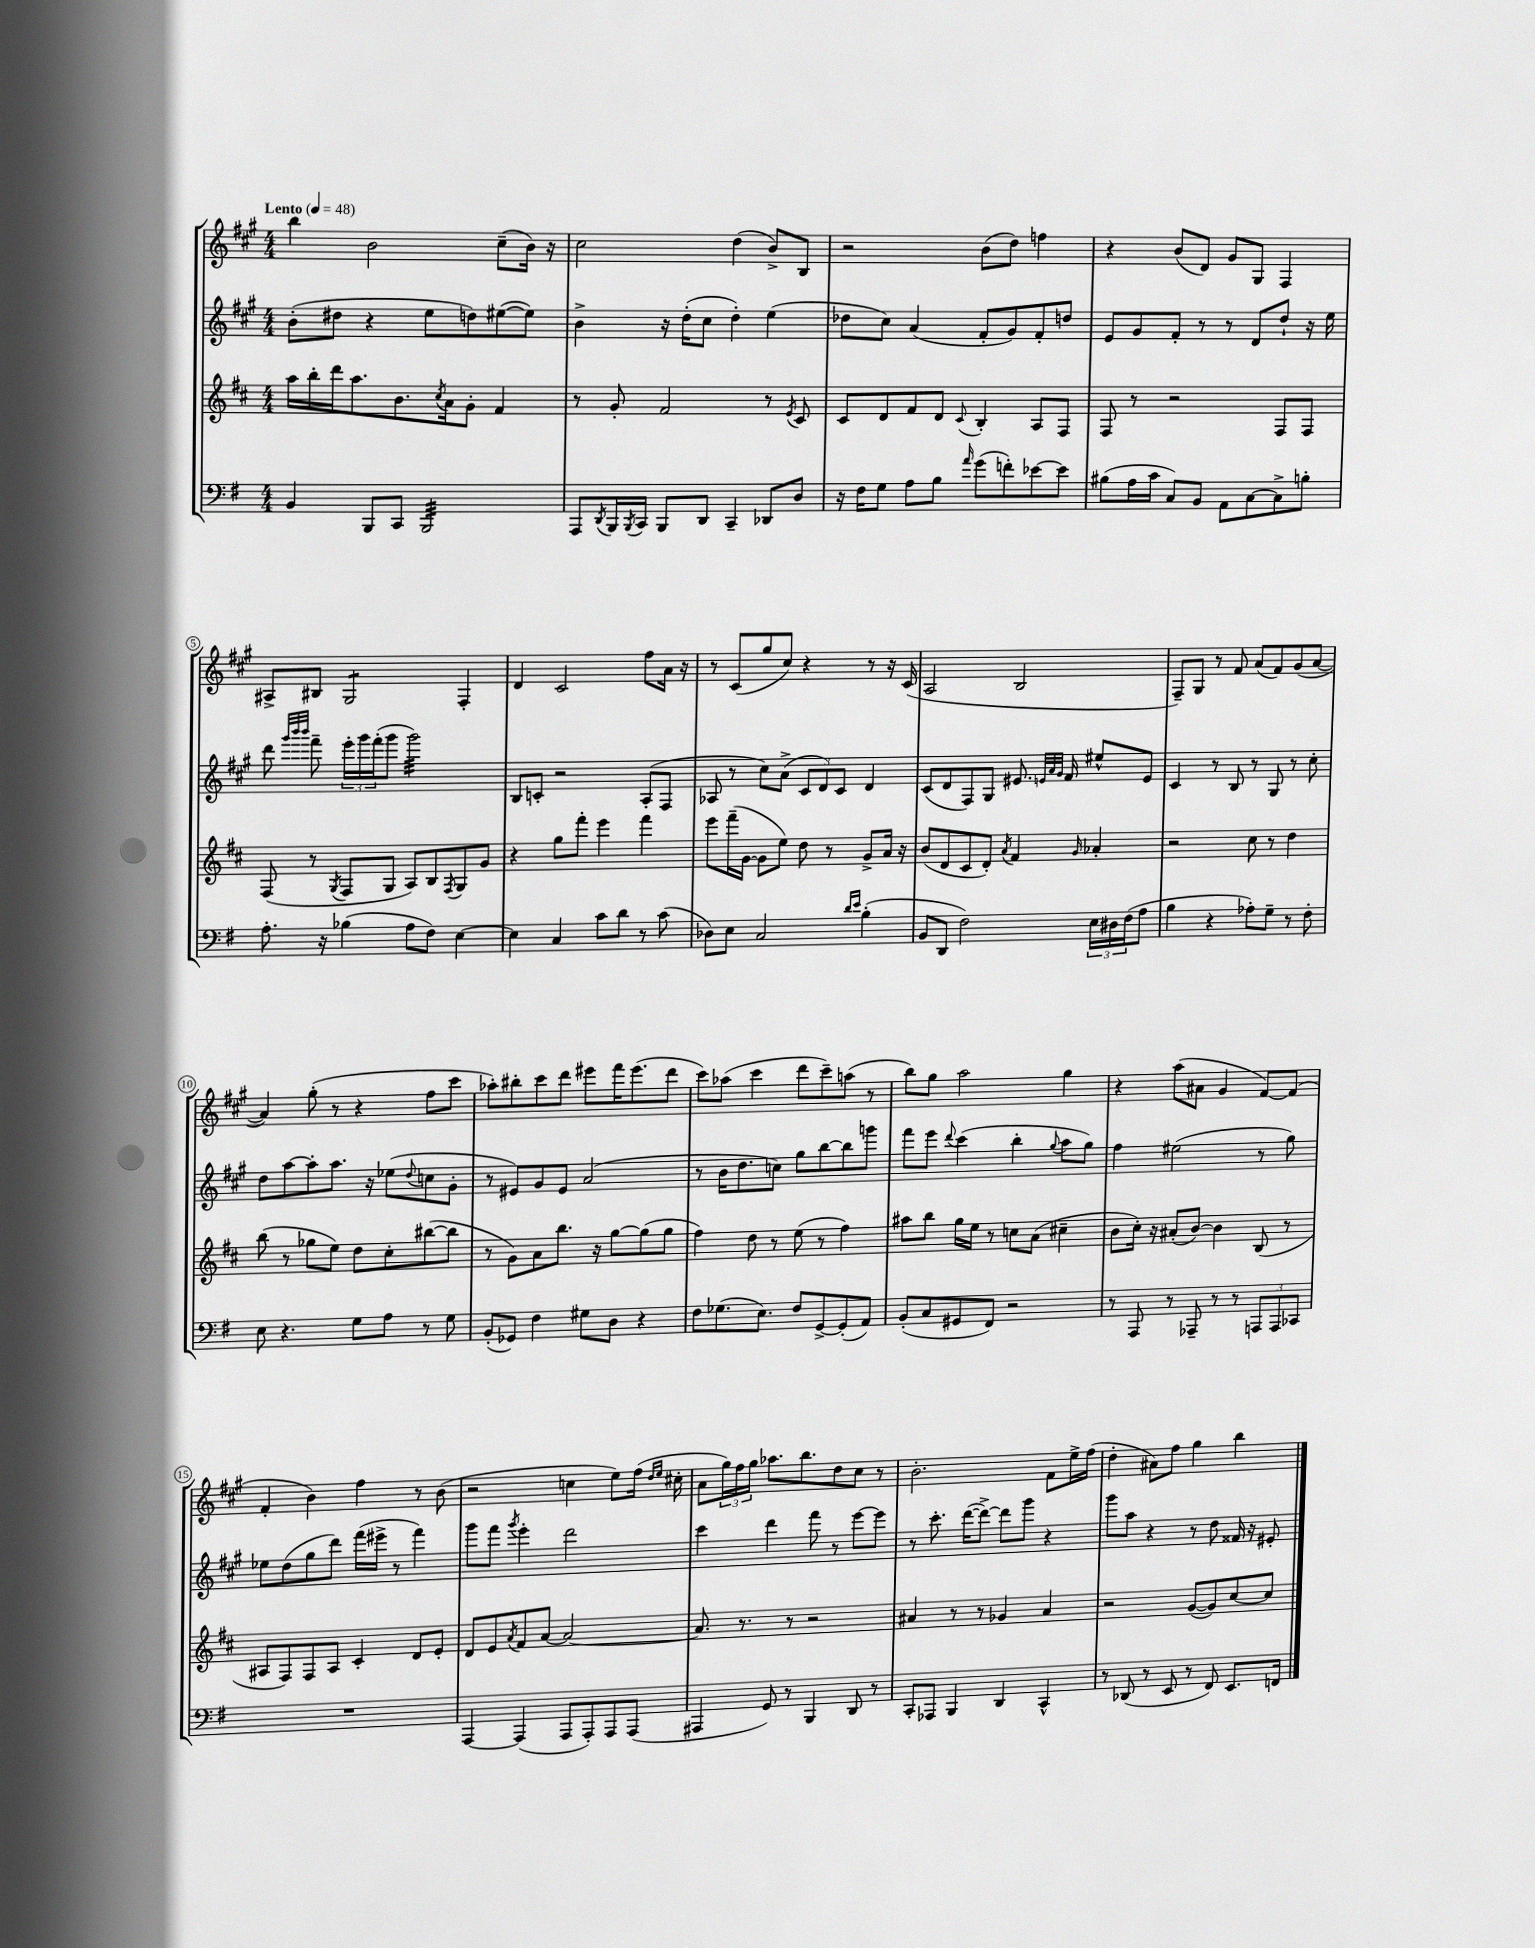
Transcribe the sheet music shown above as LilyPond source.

<<
\new StaffGroup <<
\new Staff = "s0" {
    \clef treble \key a \major \numericTimeSignature \time 4/4 \tempo "Lento" 4 = 48
    b''4 b'2 cis''8--( b'16) r16 |
    cis''2 d''4( b'8->) b8 |
    r2 b'8( d''8) f''4 |
    r4 b'8( d'8) gis'8 gis8 fis4 |
    ais8-> bis8 gis2:8 fis4-. |
    d'4 cis'2 fis''8 a'16 r16 |
    r8 cis'8( gis''8 cis''8) r4 r8 r16 cis'16( |
    a2 b2 |
    fis8--) gis8 r8 fis'8 a'8( fis'8) gis'8( a'8~ |
    a'4) gis''8-.( r8 r4 fis''8 cis'''8 |
    aes''8-.) bis''8-. cis'''8 d'''8 eis'''8 fis'''16 eis'''8.( d'''8 |
    cis'''8) aes''8( cis'''4 d'''8 cis'''8--) a''8( r8 |
    b''8) gis''8 a''2 gis''4 |
    r4 a''8( ais'8 gis'4 fis'8~) fis'8( |
    fis'4-. b'4) fis''4 r8 b'8( |
    r2 c''4 e''8) fis''16( \grace { d''16 e''16 } cis''16-. |
    a'8 \tuplet 3/2 { gis''16) fis''16 gis''16 } aes''8. b''8. d''8 cis''8 r8 |
    b'2.-. fis'8 e''16-> fis''16( |
    d''4-. ais'8) fis''8 gis''4 b''4 \bar "|." |
}
\new Staff = "s1" {
    \clef treble \key a \major \numericTimeSignature \time 4/4
    b'8-.( dis''8 r4 e''8 d''8) eis''8~( eis''8) |
    b'4-> r16 d''16-.( cis''8 d''4-.) e''4( |
    des''8 cis''8) a'4( fis'8-. gis'8) fis'8-. d''8 |
    e'8 gis'8 fis'8-. r8 r8 d'8 d''8-! r16 e''16 |
    d'''8 \grace { gis'''32 b'''32 b'''32 } fis'''8-- \tuplet 3/2 { e'''16-. gis'''16 fis'''16-.( } gis'''8 gis'''2:32) |
    b8 c'8-. r2 a8-.( fis8 |
    aes8 r8 cis''8) a'8->( \tuplet 3/2 { cis'8 d'8) cis'8 } d'4 |
    cis'8( d'8 fis8) gis8 eis'8. \grace { e'32 a'32 gis'32 } fis'16 eis''8-^ e'8 |
    cis'4 r8 b8 r8 gis8 r8 cis''8-. |
    d''8 a''8~ a''8-. a''8. r16 ees''8( \appoggiatura { d''8 } c''8 gis'8-. |
    r8 eis'8) gis'8 eis'8 a'2( |
    r8 b'16 d''8. c''8) gis''8 b''8~ b''8 g'''8 |
    fis'''8 e'''8 \appoggiatura { d'''8 } cis'''4( b''4-. \appoggiatura { gis''8 } a''8 gis''8) |
    fis''4 eis''2( r8 gis''8) |
    ees''8 d''8( gis''8 d'''8) fis'''16( eis'''16-> r8 fis'''4) |
    gis'''8 fis'''8 \acciaccatura { gis'''8 } e'''4-. d'''2 |
    cis'''4 d'''4 fis'''8 r8 e'''8~ e'''8 |
    r8 cis'''8.-. d'''16~( d'''8~->) d'''8 gis'''8 r4 |
    gis'''8 a''8 r4 r8 d''8 fisis'16 r16 eis'8-. \bar "|." |
}
\new Staff = "s2" {
    \clef treble \key d \major \numericTimeSignature \time 4/4
    a''16 b''16-. d'''16 a''8. b'8. \acciaccatura { cis''8 } a'16 g'8-. fis'4 |
    r8 g'8-. fis'2 r8 \acciaccatura { e'8 } cis'8 |
    cis'8 d'8 fis'8 d'8 \appoggiatura { cis'8 } b4-. a8 fis8 |
    fis8 r8 r2 fis8 fis8 |
    fis8( r8 \acciaccatura { g8 } fis8 g8 a8) b8 \acciaccatura { fis8 } g8 g'8 |
    r4 g''8 fis'''8-. e'''4 fis'''4 |
    e'''8 fis'''16--( g'16~ g'8 e''8) d''8 r8 g'8-> a'16 r16 |
    b'8( d'8 cis'8 d'8-.) \acciaccatura { a'8 } fis'4 \grace { g'16 } aes'4-. |
    r2 cis''8 r8 d''4 |
    b''8( r8 ges''8 e''8) d''8 cis''8-. bis''8~( bis''8 |
    r8 g'8) a'8 b''8. r16 g''8~ g''8( g''8 |
    fis''4) d''8 r8 e''8( r8 fis''4) |
    ais''8 b''8 g''16 e''16 r8 c''8 a'8( cis''4-- |
    b'8 cis''16-.) r16 ais'8-.( b'8~) b'4 b8( r8 |
    ais8 fis8) fis8 ais8 cis'4-. d'8 e'8-. |
    d'8 e'8 \acciaccatura { a'8 } fis'8 a'8~ a'2~ |
    a'8. r8. r8 r2 |
    ais'4 r8 r8 ges'4 ais'4 |
    r2 g'8~( g'8) cis''8~ cis''8 \bar "|." |
}
\new Staff = "s3" {
    \clef bass \key g \major \numericTimeSignature \time 4/4
    b,4 b,,8 c,8 b,,2:32 |
    a,,8 \acciaccatura { d,8 } b,,16 \acciaccatura { b,,8 } c,16 b,,8 d,8 c,4-- des,8 d8 |
    r16 fis16 g8 a8 b8 \grace { a'16 } g'8( f'8-.) ees'8~ ees'8 |
    bis8( a16 c'16 c8) b,8 a,8 c8~ c8-> b8-. |
    a8.-. r16 bes4( a8 fis8) e4~ |
    e4 c4 c'8 d'8 r8 c'8( |
    des8) e8 c2 \grace { d'16 e'16 } b4-.( |
    b,8 d,8 fis2) \tuplet 3/2 { e16 dis16 fis16( } a8 |
    b4 r4 aes8-.) g8-- r8 fis8-. |
    e8 r4. g8 a8 r8 g8 |
    b,8-.( ges,8) fis4 gis8 d8 r4 |
    fis8 ges8.( e8.) fis8 g,8~-> g,8-.( a,8) |
    b,8-.( c8 gis,8 fis,8) r2 |
    r8 a,,8 r8 aes,,8-- r8 r8 \tuplet 3/2 { a,,8 a,,8 ces,8 } |
    R1 |
    a,,4~ a,,4( a,,8 a,,8-.) a,,8 a,,8( |
    ais,,4 g,8) r8 b,,4 d,8 r8 |
    c,8-. aes,,8 b,,4 d,4 c,4-^ |
    r8 des,8( r8 e,8 r8 fis,8) e,8. f,16 \bar "|." |
}
>>
>>
\layout { \context { \Score \override BarNumber.stencil = #(make-stencil-circler 0.1 0.3 ly:text-interface::print) } }
